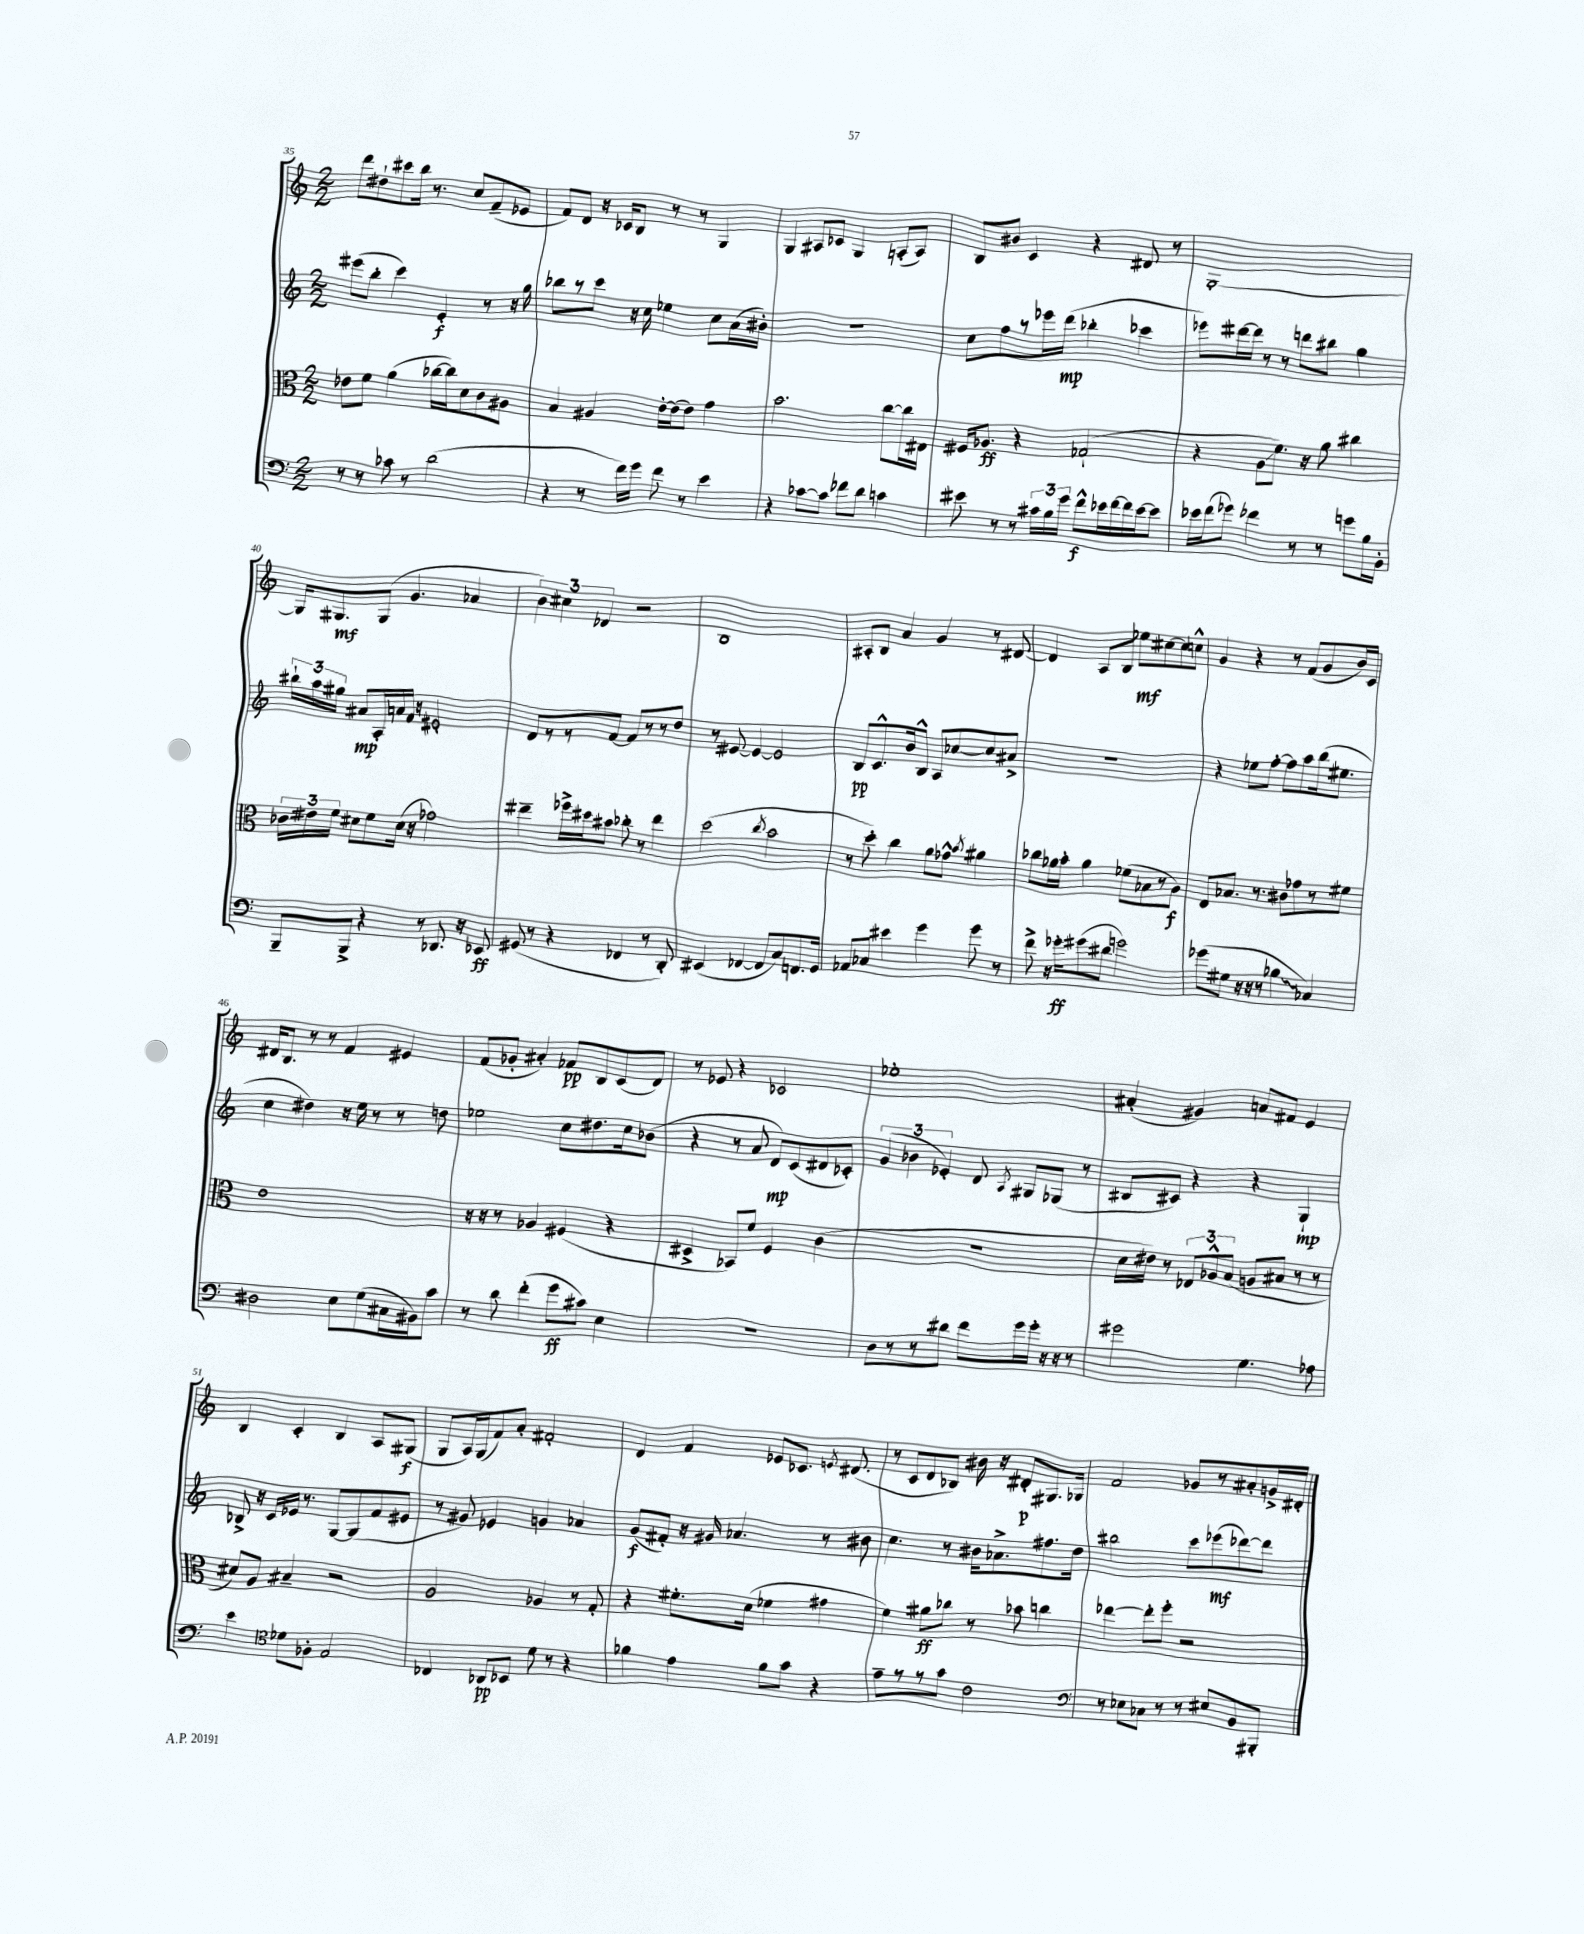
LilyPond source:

<<
\new StaffGroup <<
\new Staff = "s0" {
    \clef treble \key c \major \numericTimeSignature \time 2/2
    \autoBeamOff d'''8[ dis''8-! cis'''8 b''16] r8. c''8[ f'8--( ees'8] |
    f'8[) d'8] r16 ces'16[ b8] r8 r8 g4 |
    g4 ais8[ ces'8] g4 a8[-.( a8]) |
    b8[ bis'8] c'4 r4 dis'8 r8 |
    g1~-. |
    g16[ gis8.\mf gis8]( g'4. aes'4 |
    \tuplet 3/2 { b'4) cis''4 des'4 } r2 |
    b1 |
    ais8[-. b8] a'4 g'4 r8 dis'8~ |
    dis'4 a8[ b8] ees''8[\mf cis''8~ cis''8 c''8]-^ |
    g'4 r4 r8 f'8[( g'8 b'16) c'16] |
    dis'16[ b8.] r8 r8 f'4 eis'4 |
    f'8[( ges'8]-. ais'4-.) fes'8[\pp b8 c'8( d'8]) |
    r8 ees'8 r4 ces'2 |
    ees''1-. |
    ais'4-.( gis'4) a'8[ fis'8] e'4 |
    b4 c'4-. b4 a8[ gis8]\f( |
    g8[ a16) g16( f'8) a'8]-. fis'2-. |
    d'4 f'4 ees'8[ ces'8.] \acciaccatura { e'8 } dis'8.( |
    r8 c'8[ d'8 bes8]) bis'16 r16 dis'8[-.\p gis8. ges16] |
    f'2 ges'8[ r8 ais'8-. g'16-> dis'16]-. \bar "|." |
}
\new Staff = "s1" {
    \clef treble \key c \major \numericTimeSignature \time 2/2
    \autoBeamOff eis'''8[( b''8]-. c'''4) e'4-.\f r8 r16 g''16 |
    bes''8[ r8 c'''8] r16 c''16 ees''4 c''8[ a'16( bis'16]-.) |
    R1 |
    c''8[ f''8 r8 ees'''16 d'''16]\mp( bes''4-. ces'''4 |
    ees'''8[) dis'''16~ dis'''16] r8 r8 d'''8[ bis''8] g''4 |
    \tuplet 3/2 { bis''16[-! a''16 gis''16] } ais'8[\mp a16-. a'16 f'16] r16 eis'2-. |
    d'8[ r8 r8 f'8]~ f'8[ r8 r8 d''8] |
    r8 eis'8~ eis'4~ eis'2 |
    b8[\pp c'8.-^ b'16 b8]-^ a8[ ces''8~ ces''8 ais'8]-> |
    r1 |
    r4 ees''8[ f''8]~-. f''8[ a''8 b''16( eis''8.] |
    c''4 dis''4) r16 e''16 r8 r8 d''8 |
    ees''2 c''8[ dis''8. c''16 bes'8]( |
    r4 r8 a'8 d'8[\mp) c'8( dis'8 ces'8]-.) |
    \tuplet 3/2 { g'4( bes'4 ees'4-.) } d'8 \acciaccatura { a8 } gis8[ ges8]( r8 |
    bis8[ cis'8]) r4 r4 g4-!\mp |
    bes8-> r16 c'16[ ees'16] r8. g8[~ g8( f'8 eis'8] |
    r8 gis'8) ees'4 g'4 aes'4 |
    g'8[\f( fis'8]-.) r16 gis'16 aes'4. r8 bis'8 |
    c''4. r8 bis'16[ aes'8.-> fis''8. d''16] |
    bis''2 c'''8[ ees'''8\mf( des'''8~) des'''8] \bar "|." |
}
\new Staff = "s2" {
    \clef alto \key c \major \numericTimeSignature \time 2/2
    \autoBeamOff ees'8[ f'8] a'4( ces''16[~ ces''16) d'8 c'8 ais8] |
    b4 ais4 e'16[~-. e'16( e'8]) g'4 |
    b'2. c''8[~ c''16 eis16] |
    fis16[ aes8.]\ff r4 ges2-!( |
    r4 a8[\glissando f'8.]) r16 a'8 cis''4 |
    \tuplet 3/2 { ces'16[ eis'16 f'16] } dis'8[ f'8 dis'16]( r16 ges'2) |
    eis''4-- fes''16[-> dis''16 bis'8] ces''8-. r8 eis''4 |
    d''2( \acciaccatura { c''8 } b'2 |
    r8 d''8-.) c''4 a'8[ ges'8]-^ \acciaccatura { b'8 } ais'4 |
    ces''8[ aes'16 b'16]-. aes'4 fes'8[( bes8 r8 a8]\f) |
    e8[ bes8.] r8. cis'8[ ges'8 r8 fis'8] |
    e'1 |
    r16 r16 r8 aes4 fis4( r4 |
    dis4-> bes,8[) f'8] f4 c'4( |
    R1 |
    d'16[ eis'16]) r8 \tuplet 3/2 { ees8[ aes8-^ b8]( } a8[ bis8] r8 r8 |
    dis'8[) a8] bis4-- r2 |
    a2 aes4 r8 g8-. |
    r4 fis'8.[-. d'16]( fes'4 gis'4 |
    f'4) ais'8[\ff ces''8] r8 bes'8 c''4 |
    ees''4~ ees''8[-. f''8]-. r2 \bar "|." |
}
\new Staff = "s3" {
    \clef bass \key c \major \numericTimeSignature \time 2/2
    \autoBeamOff r8 r8 ces'8 r8 d'2( |
    r4 r8 f'16[) g'16] f'8 r8 e'4 |
    r4 ces'8[~ ces'8] fes'8[ d'8] c'4 |
    eis'8 r8 r8 \tuplet 3/2 { cis'16[ b16 g'16] } f'8[-^\f ees'16 f'16~ f'16 ees'16~ ees'8] |
    ees'16[ f'16( ges'8]) fes'4 r8 r8 g'8[ b16 b,16]-. |
    b,,8[-- b,,8]-> r4 r8 des,8. r16 ees,8\ff |
    gis,8( r8 r4 fes,4 r8 d,8-.) |
    eis,4( fes,4~ fes,8[ c8) f,8. g,16] |
    aes,8[ ces8] eis'4 g'4 g'8 r8 |
    f'8-> r16 ges'16[-.\ff gis'8( dis'8] g'2) |
    ges'8[( gis8] r16 r16 r8 \once \override Glissando.style = #'zigzag bes4\glissando ces4) |
    dis2 e8[ g8( cis16 bis,16) c'8] |
    r8 d'8 f'4-.( g'8[\ff cis'8]) e4 |
    r1 |
    d8[ r8 r8 dis'8] f'8[ g'16 g'16]-. r16 r16 r8 |
    gis'2 g4. aes8 |
    e'4 \clef tenor des'8[ fes8]-. e2 |
    ces4 aes,8[\pp bes,8] d'8 r8 r4 |
    fes'4 e'4 fes'8[ g'8] r4 |
    e'8[-- r8 r8 g'8] c'2 |
    \clef bass r8 ees8[ ces8] r8 r8 eis8[ b,8 bis,,8]-. \bar "|." |
}
>>
>>
\layout { \context { \Score currentBarNumber = #35 } }
